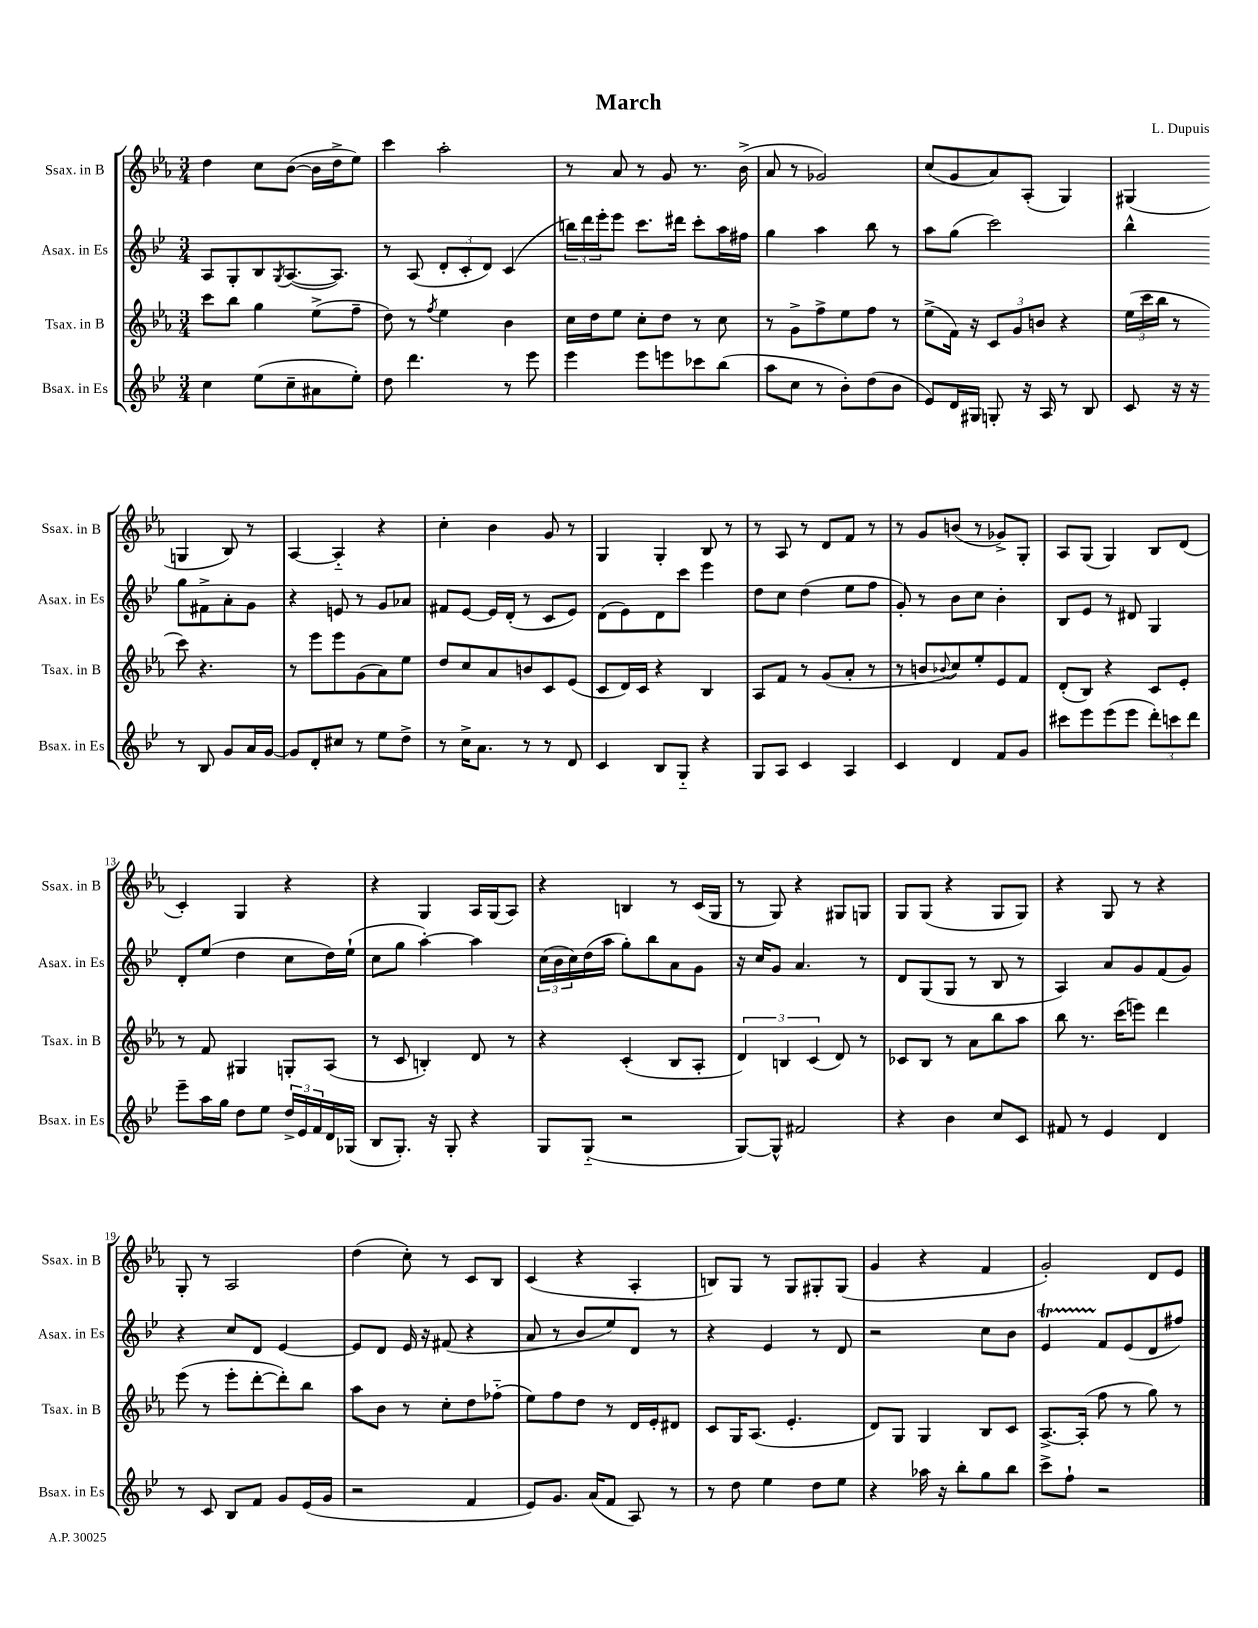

**kern	**kern	**kern	**kern
*staff4	*staff3	*staff2	*staff1
*clefG2	*clefG2	*clefG2	*clefG2
*k[b-e-]	*k[b-e-a-]	*k[b-e-]	*k[b-e-a-]
*M3/4	*M3/4	*M3/4	*M3/4
4cc	8ccc	8A	4dd
.	8bb-	8G'	.
(8ee-	4gg	8B-	8cc
.	.	8qG	.
8cc~	.	([8.A	([8b-
8a#	(8ee-^	.	16b-]
.	.	8.A])	16dd^
8ee-')	8ff~	.	8ee-)
=	=	=	=
8dd	8dd)	8r	4ccc
4.ddd	8r	(8A	.
.	8qff	.	.
.	4ee-	12d'	2aa-'
.	.	12c'	.
.	.	12d)	.
8r	4b-	(4c	.
8eee-	.	.	.
=	=	=	=
4eee-	16cc	24bb)	8r
.	.	24ddd	.
.	16dd	.	.
.	.	24eee-'	.
.	8ee-	8eee-	8a-
8eee-	8cc'	8.ccc	8r
8eee	8dd	.	8g
.	.	16ddd#	.
8ccc-	8r	8ccc'	8.r
(8bb-	8cc	16aa	.
.	.	16ff#	(16b-^
=	=	=	=
8aa	8r	4gg	8a-
8cc	8g^	.	8r
8r	8ff^	4aa	2g-)
8b-')	8ee-	.	.
(8dd	8ff	8bb-	.
8b-	8r	8r	.
=	=	=	=
8e-)	(8ee-^	8aa	(8cc
16d	16f)	(8gg	8g
16G#	16r	.	.
8G'	12c	2ccc)	8a-)
.	12g	.	.
16r	.	.	(8A-'
.	12b	.	.
16A	.	.	.
8r	4r	.	4G)
8B-	.	.	.
=	=	=	=
8c	(24ee-	4bb-^^	(4G#
.	24ccc	.	.
.	24bb-	.	.
16r	8r	.	.
16r	.	.	.
8r	8ccc)	8gg	4G
8B-	4.r	8f#^	.
8g	.	8a'	8B-)
16a	.	8g	8r
[16g	.	.	.
=	=	=	=
8g]	8r	4r	[4A-
8d'	8eee-	.	.
8cc#	8eee-	8e	4A-'~]
8r	(8g	8r	.
8ee-	8a-)	8g	4r
8dd^	8ee-	8a-	.
=	=	=	=
8r	8dd	8f#	4cc'
16cc^	8cc	[8e-	.
8.a	.	.	.
.	8a-	16e-]	4b-
.	.	(16d'	.
8r	8b	8r	.
8r	8c	8c	8g
8d	(8e-	8e-)	8r
=	=	=	=
4c	8c	(8d	4G
.	16d)	8e-)	.
.	16c	.	.
8B-	4r	8d	4G'
8G'~	.	8ccc	.
4r	4B-	4eee-	8B-
.	.	.	8r
=	=	=	=
8G	8A-	8dd	8r
8A	8f	8cc	8A-
4c	8r	(4dd	8r
.	(8g	.	8d
4A	8a-'	8ee-	8f
.	8r	8ff	8r
=	=	=	=
4c	8r	8g')	8r
.	8b	8r	8g
.	8qqb-	.	.
4d	8cc)	8b-	(8b
.	8ee-'	8cc	8r
8f	8e-	4b-'	8g-^)
8g	8f	.	8G'
=	=	=	=
8ccc#	(8d'	8B-	8A-
8eee-	8B-)	8e-	(8G
(8eee-	4r	8r	4G)
8eee-	.	8d#	.
12ddd')	8c	4G	8B-
12ccc	.	.	.
.	8e-'	.	(8d
12ddd	.	.	.
=	=	=	=
8eee-~	8r	8d'	4c')
16aa	8f	(8ee-	.
16gg	.	.	.
8dd	4G#	4dd	4G
8ee-	.	.	.
24dd^	8G'	8cc	4r
24e-	.	.	.
24f	.	.	.
16d	(8A-	16dd)	.
(16G-	.	(16ee-`	.
=	=	=	=
8B-	8r	8cc	4r
8.G')	8c	8gg	.
.	4B')	[4aa')	4G
16r	.	.	.
8G'	.	.	.
4r	8d	4aa]	16A-
.	.	.	(16G
.	8r	.	8A-)
=	=	=	=
8G	4r	(24cc	4r
.	.	24b-	.
.	.	24cc)	.
(8G'~	.	(16dd	.
.	.	16aa	.
2r	(4c'	8gg')	4B
.	.	8bb-	.
.	8B-	8a	8r
.	8A-'	8g	(16c
.	.	.	16G
=	=	=	=
[8G)	6d)	16r	8r
.	.	16cc	.
8G^^]	.	8g	8G)
.	6B	.	.
2f#	.	4.a	4r
.	(6c	.	.
.	8d)	.	8G#
.	8r	8r	8G
=	=	=	=
4r	8c-	8d	8G
.	8B-	(8G	(8G
4b-	8r	8G	4r
.	8a-	8r	.
8cc	8bb-	8B-	8G
8c	8aa-	8r	8G)
=	=	=	=
8f#	8bb-	4A)	4r
8r	8.r	.	.
4e-	.	8a	8G
.	(16ccc	.	.
.	8eee)	8g	8r
4d	4ddd	(8f	4r
.	.	8g)	.
=	=	=	=
8r	(8eee-	4r	8G'
8c	8r	.	8r
8B-	8eee-'	8cc	2A-
8f	[8ddd'	8d	.
8g	8ddd'])	[4e-	.
(16e-	8bb-	.	.
16g	.	.	.
=	=	=	=
2r	8aa-	8e-]	(4dd
.	8b-	8d	.
.	8r	16e-	8cc')
.	.	16r	.
.	8cc'	(8f#	8r
4f	8dd	4r	8c
.	(8ff-'~	.	8B-
=	=	=	=
8e-)	8ee-)	8a	(4c
8.g	8ff	8r	.
.	8dd	8b-	4r
(16a	.	.	.
8f	8r	8ee-)	.
8A)	16d	8d	4A-'
.	16e-'	.	.
8r	8d#	8r	.
=	=	=	=
8r	8c	4r	8B)
8dd	16G	.	8G
.	(8.A-	.	.
4ee-	.	4e-	8r
.	4.e-'	.	8G
8dd	.	8r	8G#'
8ee-	.	8d	(8G#
=	=	=	=
4r	8d)	2r	4g
.	8G	.	.
16aa-	4G	.	4r
16r	.	.	.
8bb-'	.	.	.
8gg	8B-	8cc	4f
8bb-	8c	8b-	.
=	=	=	=
8ccc^	[8.A-^	4e-	2g')
8ff`	.	.	.
.	(16A-']	.	.
2r	8ff	8f	.
.	8r	(8e-	.
.	8gg)	8d	8d
.	8r	8ff#)	8e-
==	==	==	==
*-	*-	*-	*-
